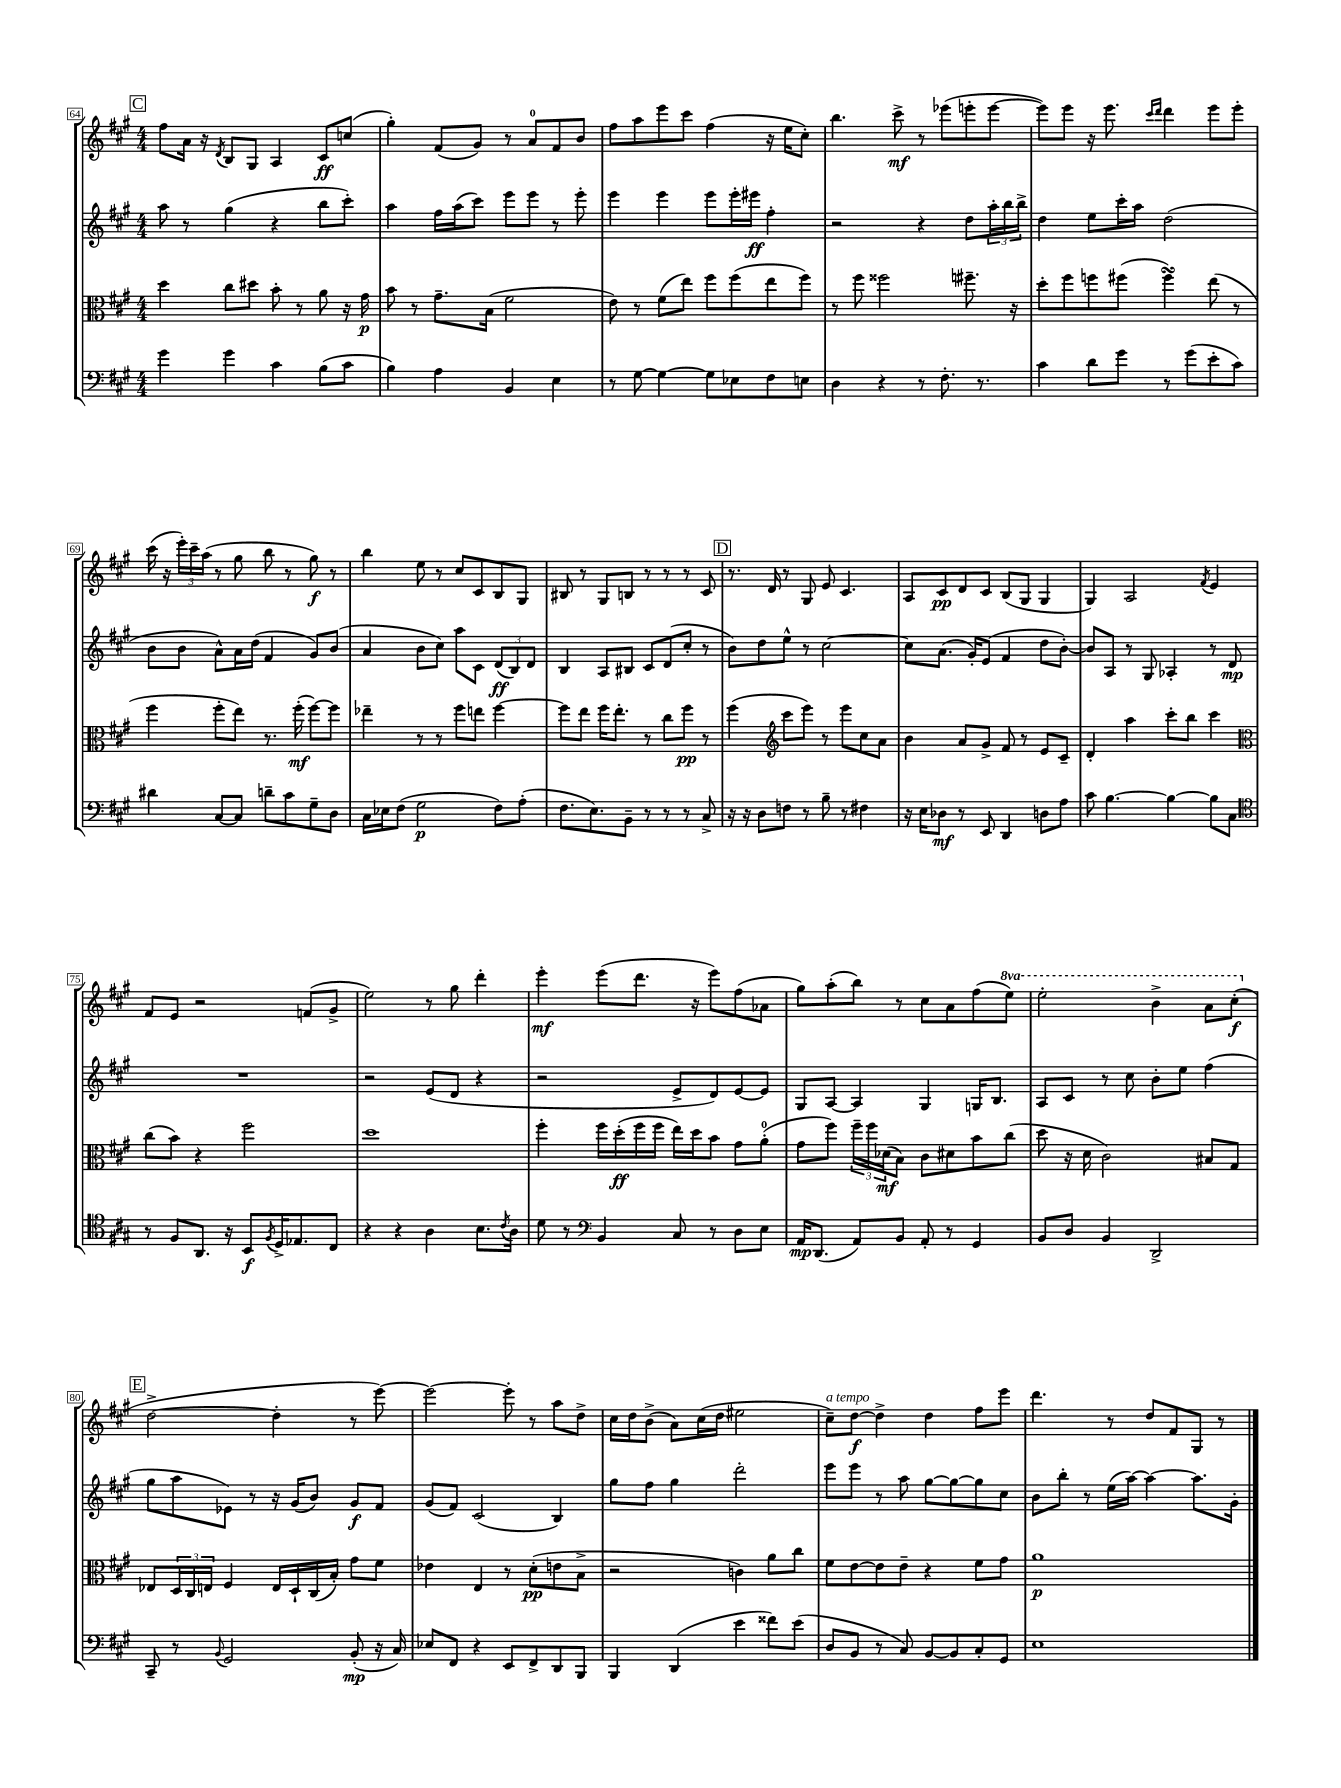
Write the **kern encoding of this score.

**kern	**kern	**kern	**kern
*staff4	*staff3	*staff2	*staff1
*clefF4	*clefC3	*clefG2	*clefG2
*k[f#c#g#]	*k[f#c#g#]	*k[f#c#g#]	*k[f#c#g#]
*M4/4	*M4/4	*M4/4	*M4/4
4g#	4dd	8aa	8ff#
.	.	8r	16a
.	.	.	16r
.	.	.	8qd
4g#	8cc#	(4gg#	8B
.	8dd#	.	8G#
4c#	8b'	4r	4A
.	8r	.	.
(8B	8a	8bb	8c#
8c#	16r	8ccc#')	(8cc
.	16g#	.	.
=	=	=	=
4B)	8b	4aa	4gg#')
.	8r	.	.
4A	8.g#~	16ff#	(8f#
.	.	(16aa	.
.	.	8ccc#)	8g#)
.	(16B	.	.
4BB	2f#	8eee	8r
.	.	8eee	8a
4E	.	8r	8f#
.	.	8eee'	8b
=	=	=	=
8r	8e)	4eee	8ff#
[8G#	8r	.	8aa
4G#_	(8f#	4eee	8eee
.	8ee)	.	8ccc#
8G#]	8ff#	8eee	(4ff#
8E-	(8ff#	16eee'	.
.	.	16eee#	.
8F#	8ee	4ff#'	16r
.	.	.	16ee
8E	8ff#)	.	8cc#')
=	=	=	=
4D	8r	2r	4.bb
.	8ff#	.	.
4r	2ff##	.	.
.	.	.	8ccc#^
8r	.	4r	8r
8.F#'	.	.	(8eee-
.	8.ff#~	8dd	8eee'
8.r	.	.	.
.	.	24aa'	[8eee
.	.	24bb	.
.	16r	.	.
.	.	24bb^	.
=	=	=	=
4c#	8dd'	4dd	8eee])
.	8ff#	.	8eee
8d	8ff	8ee	16r
.	.	.	8.eee
8g#	(8ff#	16ccc#'	.
.	.	16aa	.
.	.	.	16qqccc#
.	.	.	16qqddd
8r	4ff#)	(2dd	4ddd
(8g#	.	.	.
8e'	(8ee	.	8eee
8c#)	8r	.	8eee'
=	=	=	=
4d#	4ff#	8b	(16ccc#
.	.	.	16r
.	.	8b	24eee')
.	.	.	24ccc#~
.	.	.	(24aa
[8C#	8ff#'	8a^^)	8r
8C#]	8ee)	16a	8gg#
.	.	(16dd	.
8d~	8.r	4f#	8bb
8c#	.	.	8r
.	(16ff#'	.	.
8G#~	[8ff#)	8g#)	8gg#)
8D	8ff#]	(8b	8r
=	=	=	=
16C#	4ee-~	4a	4bb
16E-	.	.	.
(8F#	.	.	.
2G#	8r	8b	8ee
.	8r	8cc#)	8r
.	8ff#	8aa	8cc#
.	8ee	8c#	8c#
8F#)	[4ff#	(12d	8B
.	.	12B)	.
(8A'	.	.	8G#
.	.	12d	.
=	=	=	=
8.F#	8ff#]	4B	8B#
.	8ee	.	8r
8.E)	.	.	.
.	16ff#	8A	8G#
.	8.ee'	.	.
8BB~	.	8B#	8B
8r	8r	8c#	8r
8r	8cc#	(8d	8r
8r	8ff#	8cc#'	8r
8C#^	8r	8r	8c#
=	=	=	=
16r	(4ff#	8b)	8.r
16r	.	.	.
8D	.	8dd	.
.	.	.	16d
*	*clefG2	*	*
8F	8ccc#	8ee^^	8r
8r	8eee)	8r	8G#
8B~	8r	[2cc#	8e
8r	8eee	.	4.c#
4F#	8cc#	.	.
.	8a	.	.
=	=	=	=
16r	4b	8cc#]	8A
16E	.	.	.
8D-	.	(8.a	8c#
8r	8a	.	8d
.	.	16g#')	.
8EE	8g#^	(8e	8c#
4DD	8f#	4f#	(8B
.	8r	.	8G#
8D	8e	8dd	4G#
8A	8c#~	[8b')	.
=	=	=	=
8c#	4d'	8b]	4G#)
[4.B	.	8A	.
.	4aa	8r	2A
.	.	8G#	.
4B_	8ccc#'	4A-'	.
.	8bb	.	.
.	.	.	8qf#
8B]	4ccc#	8r	4e
8C#	.	8d	.
=	=	=	=
*clefC4	*clefC3	*	*
8r	(8cc#	1r	8f#
8F#	8b)	.	8e
8.AA	4r	.	2r
16r	.	.	.
8BB	2ff#	.	.
8qF#	.	.	.
16D^	.	.	.
8.E-	.	.	.
.	.	.	(8f
8C#	.	.	8g#^
=	=	=	=
4r	1dd	2r	2ee)
4r	.	.	.
4A	.	(8e	8r
.	.	8d	8gg#
8.B	.	4r	4ddd'
8qc#	.	.	.
16A	.	.	.
=	=	=	=
8d	4ff#'	2r	4eee'
8r	.	.	.
*clefF4	*	*	*
4BB	16ff#	.	(8eee
.	(16dd'	.	.
.	16ff#	.	8.ddd
.	16ff#	.	.
8C#	16ee)	8e^	.
.	16dd	.	16r
8r	8b	8d)	8eee)
8D	8g#	[8e	(8ff#
8E	(8a'	8e]	8a-
=	=	=	=
16AA	8g#	8G#	8gg#)
(8.DD	.	.	.
.	8ff#)	[8A	(8aa'
8AA)	24ff#~	4A]	8bb)
.	24ff#	.	.
.	(24d-	.	.
8BB	8B)	.	8r
8AA'	8c#	4G#	8cc#
8r	8d#	.	8a
4GG#	8b	16G	(8ff#
.	.	8.B	.
.	(8cc#	.	8eee)
=	=	=	=
8BB	8dd	8A	2eee'
8D	16r	8c#	.
.	16d	.	.
4BB	2c#)	8r	.
.	.	8cc#	.
2DD^	.	8b'	4bb^
.	.	8ee	.
.	8B#	(4ff#	8aa
.	8G#	.	(8ccc#'
=	=	=	=
8CC#~	8E-	8gg#	[2dd^
8r	24D	8aa	.
.	24C#	.	.
.	24E	.	.
8qqBB	.	.	.
2GG#	4F#	8e-)	.
.	.	8r	.
.	16E	16r	4dd']
.	16D`	(16g#	.
.	(16C#	8b)	.
.	16B')	.	.
(8BB'	8g#	8g#	8r
16r	8f#	8f#	[8eee)
16C#)	.	.	.
=	=	=	=
8E-	4e-	(8g#	2eee_
8FF#	.	8f#)	.
4r	4E	(2c#	.
8EE	8r	.	8eee']
8FF#^	(8d'	.	8r
8DD	8e	4B)	8aa
8BBB	8B^	.	8dd^
=	=	=	=
4BBB	2r	8gg#	16cc#
.	.	.	16dd
.	.	8ff#	(8b^
(4DD	.	4gg#	8a)
.	.	.	(16cc#
.	.	.	16dd
4e	4c)	2ddd'	2ee#
8f##)	8a	.	.
(8e	8cc#	.	.
=	=	=	=
8D	8f#	8eee	8cc#~)
8BB	[8e	8eee	[8dd
8r	8e]	8r	4dd^]
8C#)	8e~	8aa	.
[8BB	4r	[8gg#	4dd
8BB]	.	8gg#_	.
8C#'	8f#	8gg#]	8ff#
8GG#	8g#	8cc#	8eee
=	=	=	=
1E	1a	8b	4.ddd
.	.	8bb'	.
.	.	8r	.
.	.	(16ee	8r
.	.	[16aa)	.
.	.	4aa_	8dd
.	.	.	8f#
.	.	8.aa]	8G#
.	.	.	8r
.	.	16g#'	.
==	==	==	==
*-	*-	*-	*-
